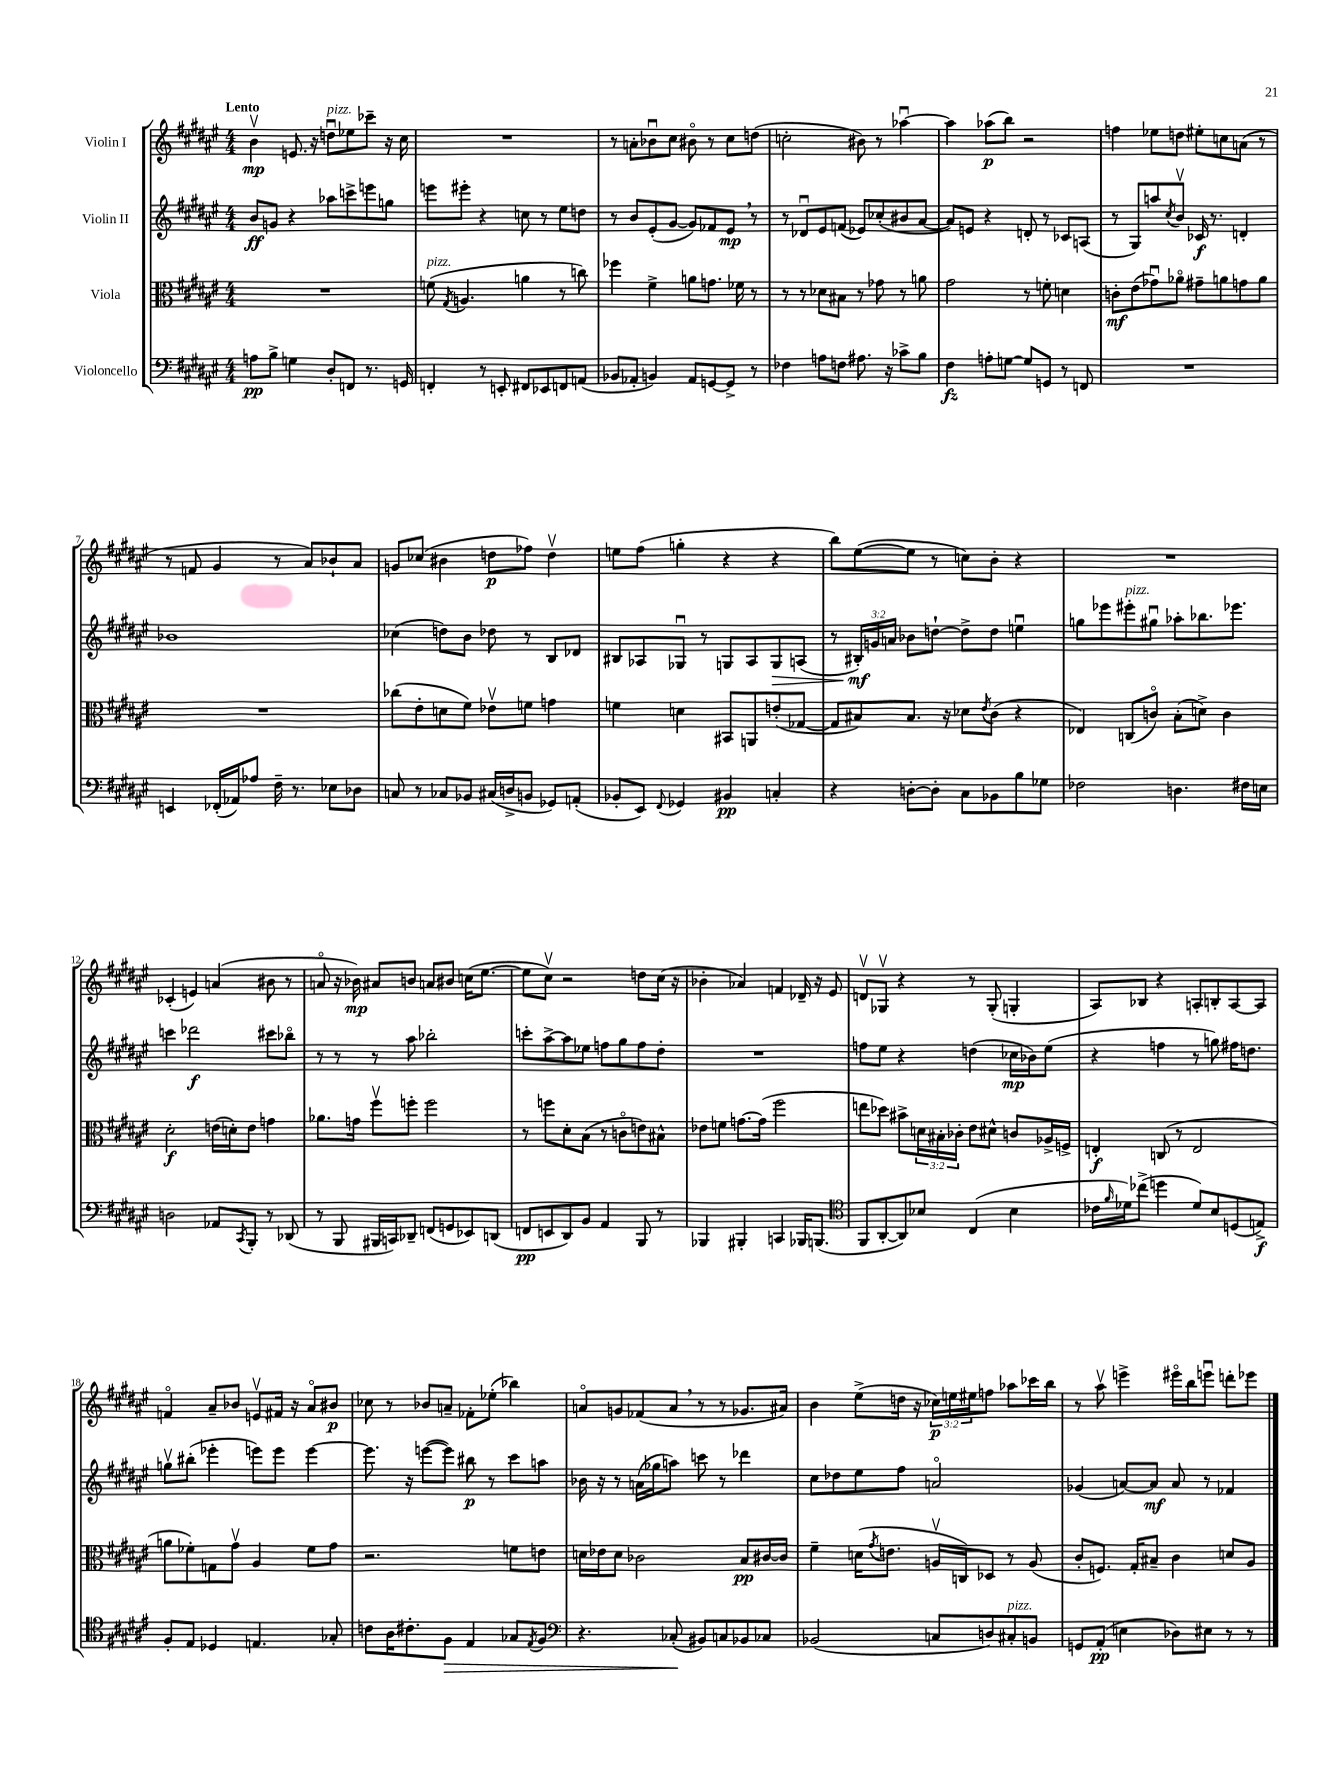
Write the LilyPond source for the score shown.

<<
\new StaffGroup <<
\new Staff = "s0" \with { instrumentName = "Violin I" } {
    \clef treble \key fis \major \numericTimeSignature \time 4/4 \override Staff.TupletNumber.text = #tuplet-number::calc-fraction-text \tempo "Lento"
    b'4\upbow\mp e'8. r16 d''8\downbow^\markup { \italic "pizz." } ees''8 ces'''8-- r16 cis''16 |
    R1 |
    r8 a'8-. bes'8\downbow cis''8 bis'8\flageolet r8 cis''8 d''8( |
    c''2-. bis'8) r8 aes''4~\downbow |
    aes''4 aes''8\p( b''8) r2 |
    f''4 ees''8 d''8 eis''8-. c''8 a'8( r8 |
    r8 f'8 gis'4 r8 ais'8) bes'8-! ais'8 |
    g'8 ces''8( bis'4 d''8\p fes''8) d''4\upbow |
    e''8 fis''8( g''4-. r4 r4 |
    b''8) eis''8~( eis''8 r8 c''8) b'8-. r4 |
    R1 |
    ces'4-.( e'4) a'4( bis'8 r8 |
    a'8\flageolet r16 bes'16\mp) ais'8 b'8 a'8 bis'8 c''16( eis''8.~ |
    eis''8 cis''8\upbow) r2 d''8 cis''16( r16 |
    bes'4-. aes'4) f'4 des'16-- r16 eis'8 |
    d'8\upbow ges8\upbow r4 r8 ges8-.( g4-. |
    ais8) bes8 r4 a8-. b8-. a8~ a8 |
    f'4\flageolet ais'8-- bes'8 e'8\upbow fis'16 r16 ais'8\flageolet bis'8\p |
    ces''8 r8 bes'8 a'8-- fes'8-. ees''8-.( bes''4) |
    a'8\flageolet g'8 fes'8( a'8 \breathe r8 r8 ges'8. ais'16) |
    b'4 eis''8->( d''16 r16 \tuplet 3/2 { ces''16\p) e''16 eis''16 } f''8 aes''8 ces'''16 b''16 |
    r8 ais''8\upbow e'''4-> eis'''16\flageolet b''16 e'''8\downbow d'''8-. ees'''8 \bar "|." |
}
\new Staff = "s1" \with { instrumentName = "Violin II" } {
    \clef treble \key fis \major \numericTimeSignature \time 4/4 \override Staff.TupletNumber.text = #tuplet-number::calc-fraction-text
    b'8\ff g'8 r4 aes''8 c'''8-> e'''8 g''8 |
    e'''8 eis'''8-. r4 c''8 r8 eis''8 d''8 |
    r8 b'8 eis'8-.( gis'8~ gis'8) fes'8 eis'8\mp \breathe r8 |
    r8 des'8\downbow eis'8 f'8( ees'8) ces''8-.( bis'8 ais'8~ |
    ais'8) e'8 r4 d'8-. r8 ces'8 a8( |
    r8 gis8) a''8 \acciaccatura { cis''8 } b'8\upbow ces'16\f r8. d'4-. |
    bes'1 |
    ces''4( d''8) b'8 des''8 r8 b8 des'8 |
    bis8 aes8 ges8\downbow r8 g8 aes8 g8\> a8( |
    r8 \tuplet 3/2 { bis16-.\mf\!) g'16 a'16 } bes'8 d''8~-! d''8-> d''8 e''4\downbow |
    g''8 ees'''8 eis'''8-.^\markup { \italic "pizz." } gis''8\downbow aes''8-. bes''8. ees'''8. |
    c'''4 des'''2\f cis'''8 bes''8\flageolet |
    r8 r8 r8 ais''8 bes''2-. |
    c'''8-. ais''8~-> ais''8 ees''8 f''8 gis''8 f''8 dis''8-. |
    R1 |
    f''8 eis''8 r4 d''4( ces''16\mp bes'16) eis''8( |
    r4 f''4 r8 g''8) fis''16 d''8. |
    g''8\upbow bis''8-.( ees'''4-. e'''8) e'''8 e'''4~ |
    e'''8. r16 e'''8~( e'''8) bis''8\p r8 cis'''8 a''8 |
    bes'16 r16 r8 a'16( ges''16 a''8) c'''8 r8 des'''4 |
    cis''8 des''8 eis''8 fis''8 a'2\flageolet |
    ges'4( a'8~) a'8\mf a'8 r8 fes'4 \bar "|." |
}
\new Staff = "s2" \with { instrumentName = "Viola" } {
    \clef alto \key fis \major \numericTimeSignature \time 4/4 \override Staff.TupletNumber.text = #tuplet-number::calc-fraction-text
    R1 |
    f'8^\markup { \italic "pizz." }( \acciaccatura { gis8 } a4. a'4 r8 c''8) |
    fes''4 fis'4-> a'8 g'8. fes'16 r8 |
    r8 r8 des'8 bis8 r8 ges'8 r8 a'8 |
    gis'2 r8 f'8-. d'4 |
    c'8-.\mf eis'8( ges'8\downbow) aes'8\flageolet gis'8-- a'8 g'8 a'8 |
    R1 |
    ces''8( eis'8-. d'8 fis'8) ees'8\upbow f'8 g'4 |
    f'4 d'4 bis,8 a,8 e'8-.( ges8~ |
    ges8 bis8) bis8. r16 des'8 \acciaccatura { eis'8 } cis'8( r4 |
    ees4) c8( c'8\flageolet) b8-.( d'8->) c'4 |
    dis'2-.\f e'16( d'16-.) e'8 g'4 |
    aes'8. g'16 fis''8\upbow f''8-. f''2 |
    r8 f''8 dis'8-. b8( r8 c'8\flageolet e'8) bis8-^ |
    ees'8 f'8 g'8.~ g'16( fis''2 |
    e''8 des''8) bis'8-> \tuplet 3/2 { d'16 bis16-. ces'16-. } eis'8 dis'8-^ c'8 aes16-> f16-> |
    e4-.\f c8( r8 e2 |
    a'8 fes'8-.) g8 gis'8\upbow ais4 fes'8 gis'8 |
    r2. f'8 e'8 |
    d'16 ees'16 d'8 ces'2 b8\pp cis'16~ cis'16 |
    fis'4-- d'16( \acciaccatura { gis'8 } e'8. a16\upbow c16) des8 r8 a8( |
    cis'8-. f8.) gis16-. bis8-- cis'4 d'8 ais8 \bar "|." |
}
\new Staff = "s3" \with { instrumentName = "Violoncello" } {
    \clef bass \key fis \major \numericTimeSignature \time 4/4
    a8\pp b8-> g4 dis8-. f,8 r8. g,16 |
    f,4-. r8 e,8-. fis,8 ees,8 f,8 a,8( |
    bes,8 aes,8-. b,4) aes,8 g,8~ g,8-> r8 |
    fes4 a8 f8 ais8. r16 ces'8-> b8 |
    fis4\fz a8-. g8~ g8 g,8 r8 f,8 |
    R1 |
    e,4 fes,16-.( aes,16) aes8 fis16-- r8. ees8 des8 |
    c8 r8 ces8 bes,8 cis16( d16-> b,8 ges,8) a,8-.( |
    bes,8-. eis,8) \appoggiatura { fis,8 } ges,4 bis,4\pp c4-. |
    r4 d8~-. d8-. cis8 bes,8 b8 ges8 |
    fes2 d4. fis16 e16 |
    d2 aes,8 \acciaccatura { cis,8 } b,,8-. r8 des,8( |
    r8 b,,8 bis,,16 c,16) des,8-- f,8( g,8 ees,8) d,8( |
    f,8\pp e,8 dis,8) b,8 ais,4 b,,8 r8 |
    bes,,4 bis,,4-. c,4 bes,,16 b,,8.( |
    \clef tenor fis,8 ais,8~-. ais,8) bes8 cis4( bes4 |
    ces'16 \grace { fis'16 } des'16) ces''8->( d''4 des'8) b8 d8( e8->\f) |
    fis8-. eis8 des4 e4. ges8-. |
    c'8 ais16 cis'8.-. fis8\> eis4 ges8 \acciaccatura { eis8 } fis8 |
    \clef bass r4. ces8-.\!( bis,8) c8 bes,8 ces8 |
    bes,2( c8 d8) cis8-.^\markup { \italic "pizz." } b,8 |
    g,8 ais,8-.\pp( e4 des8) eis8 r8 r8 \bar "|." |
}
>>
>>
